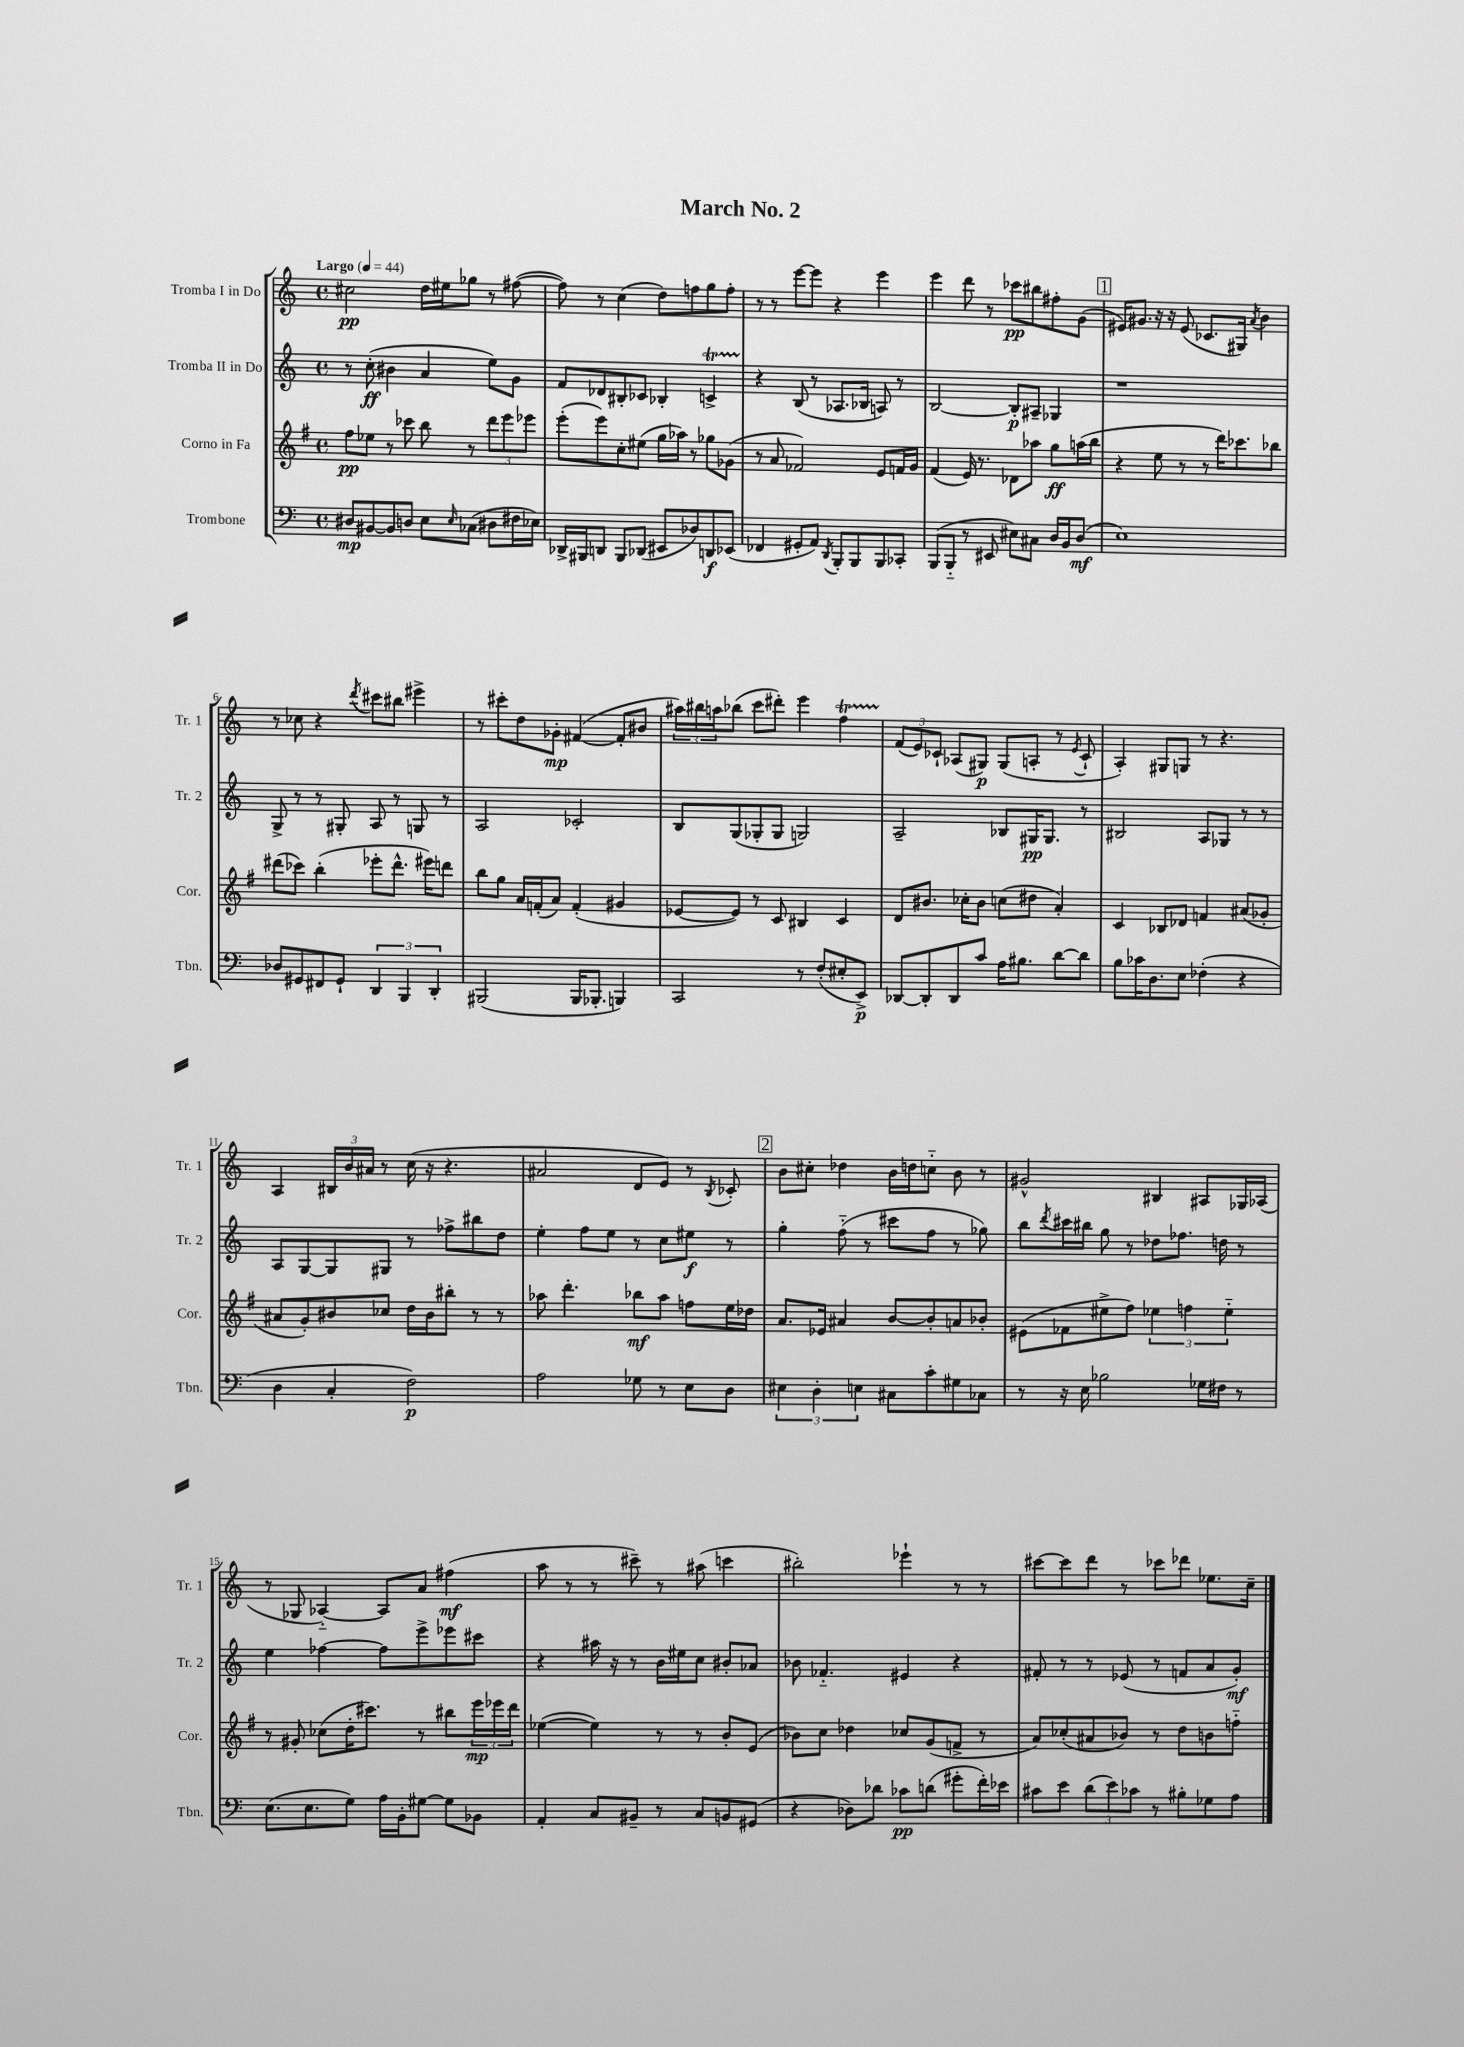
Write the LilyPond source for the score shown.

\header { title = "March No. 2" }
<<
\new StaffGroup <<
\new Staff = "s0" \with { instrumentName = "Tromba I in Do" shortInstrumentName = "Tr. 1" } {
    \clef treble \key c \major \defaultTimeSignature \time 4/4 \tempo "Largo" 4 = 44
    cis''2\pp d''16 eis''16 ges''8 r8 fis''8~( |
    fis''8) r8 c''4( d''8) f''8 g''8 f''8-. |
    r8 r8 e'''8~ e'''8 r4 e'''4 |
    e'''4 d'''8 r8 ces'''8\pp bis''8 fis''8-. g'8( |
    \mark \markup { \box "1" } eis'16) gis'8. r16 r16 eis'8( ces'8. gis16) \acciaccatura { a'8 } b'4 |
    r8 ces''8 r4 \acciaccatura { d'''8 } cis'''8 bis''8 eis'''4-> |
    r8 cis'''8-. d''8 ges'8-.\mp fis'4~( fis'8-. bis'8 |
    \tuplet 3/2 { ais''16) bis''16 a''16 } bes''8( c'''8 dis'''8-.) e'''4 f''4\startTrillSpan |
    \tuplet 3/2 { f'8\stopTrillSpan( e'8) ces'8-! } aes8( gis8\p) gis8( a8-. r8 \acciaccatura { e'8 } ces'8-! |
    a4-.) gis8 g8 r8 r4. |
    a4 \tuplet 3/2 { bis16 b'16 ais'16 } r8 c''16( r16 r4. |
    ais'2 d'8 e'8) r8 \acciaccatura { b8 } ces'8-. |
    \mark \markup { \box "2" } b'8 cis''8-. des''4 b'16 d''16 c''8-_ b'8 r8 |
    gis'2-^ bis4 ais8 ges16 aes16( |
    r8 ges8 aes4~-_) aes8 a'8 fis''4\mf( |
    a''8 r8 r8 cis'''8--) r8 ais''8( c'''4 |
    bis''2-.) ees'''4-! r8 r8 |
    cis'''8~ cis'''8 d'''8 r8 ces'''8 des'''8 ees''8. c''16-- \bar "|." |
}
\new Staff = "s1" \with { instrumentName = "Tromba II in Do" shortInstrumentName = "Tr. 2" } {
    \clef treble \key c \major \defaultTimeSignature \time 4/4
    r8 c''8-.\ff( bis'4 a'4 e''8) g'8 |
    f'8 des'8 bis8-. ces'8 bes4-. c'4->\startTrillSpan |
    r4\stopTrillSpan b8( r8 aes8. bes16 a8) r8 |
    b2~ b8-.\p ais8-- ges4 |
    \mark \markup { \box "1" } r1 |
    g8-> r8 r8 gis8-. a8 r8 g8 r8 |
    a2 ces'2-. |
    b8 g8( ges8-. ges8 g2) |
    a2-- bes8 gis16\pp gis8. r8 |
    bis2 a8 ges8 r8 r8 |
    a8 g8~ g8 gis8 r8 fes''8-> bis''8 d''8 |
    e''4-. f''8 e''8 r8 c''8 eis''8\f r8 |
    \mark \markup { \box "2" } g''4-. f''8-_( r8 cis'''8 f''8 r8 ges''8) |
    b''8 \acciaccatura { d'''8 } cis'''16 bis''16 g''8 r8 des''8 fes''8. d''16 r8 |
    e''4 fes''4~ fes''8 e'''8-> ees'''8 cis'''8 |
    r4 ais''16 r16 r8 b'16 eis''16 c''8 bis'8-. aes'8 |
    bes'8 fes'4.-_ eis'4 r4 |
    fis'8-. r8 r8 ees'8( r8 f'8 a'8 g'8-.\mf) \bar "|." |
}
\new Staff = "s2" \with { instrumentName = "Corno in Fa" shortInstrumentName = "Cor." } {
    \clef treble \key g \major \defaultTimeSignature \time 4/4
    fis''8\pp ees''8 r8 ces'''8 b''8 r8 \tuplet 3/2 { d'''8 e'''8 ees'''8 } |
    e'''8-.( e'''8) c''8-. eis''8( g''16 aes''16) r8 ges''8 ges'8( |
    r8 a'8 fes'2) e'8 f'16 g'16 |
    fis'4( e'16) r8. des'8 aes''8 g''8\ff a''16( b''16 |
    \mark \markup { \box "1" } r4 e''8 r8 r8 d'''16) ces'''8. bes''8 |
    dis'''8( ces'''8) b''4-.( ees'''8-. dis'''8.-^ eis'''16) d'''8 |
    b''8 g''8 a'16 f'16-.( a'8) f'4-.( gis'4 |
    ees'8~ ees'8) r8 c'8 bis4 c'4 |
    d'8 bis'8. ces''16-. bis'8 c''8( dis''8 a'4-.) |
    c'4 bes8 des'8 f'4 ais'8( ges'8-. |
    ais'8 g'8-.) bis'8 ces''8 d''16 bis'16 bis''8-. r8 r8 |
    aes''8 d'''4.-. bes''8\mf aes''8 f''8 e''16 des''16 |
    \mark \markup { \box "2" } a'8. ees'16 ais'4 b'8~ b'8-. a'8 bes'8-. |
    eis'8( fes'8 eis''8-> fis''8) \tuplet 3/2 { ees''4 f''4 ees''4-_ } |
    r8 gis'8-. ces''8( d''16-. cis'''8.) r8 bis''8 \tuplet 3/2 { e'''16\mp ees'''16 d'''16 } |
    ees''4~( ees''4) r8 r8 b'8-. e'8( |
    bes'8) c''8 des''4 ces''8 g'8( f'8-> r8 |
    a'8) ces''8-.( ais'8 bes'8) r8 d''8 b'8 f''8-_ \bar "|." |
}
\new Staff = "s3" \with { instrumentName = "Trombone" shortInstrumentName = "Tbn." } {
    \clef bass \key c \major \defaultTimeSignature \time 4/4
    dis8\mp bis,8~ bis,8 d8 e8 \grace { e16 } ces8( dis8 fis16 ees16) |
    des,16-> bis,,16 d,8 bis,,8 des,8( eis,8 des8) d,8\f ees,8( |
    fes,4 gis,8-. a,8) \acciaccatura { d,8 } b,,8-. b,,8 b,,8 ces,8-. |
    b,,8( b,,8-_ r8 eis,8 eis8) cis8 d16 b,16 d8\mf( |
    \mark \markup { \box "1" } e1) |
    des8 gis,8 fis,8 gis,8-! \tuplet 3/2 { d,4 b,,4 d,4-. } |
    bis,,2( bis,,16 bes,,8.-. b,,4) |
    c,2 r8 f8-.( eis8-. e,8->\p) |
    des,8~ des,8-. des,8 c'8 a16 bis8. d'8~ d'8 |
    b8 ces'16 d8. e8 fes4-.( r4 |
    d4 c4-. f2\p) |
    a2 ges8 r8 e8 d8 |
    \mark \markup { \box "2" } \tuplet 3/2 { eis4 d4-. e4 } cis8 c'8-. gis8 ces8 |
    r8 r16 e16 bes2 ges16 fis16 r8 |
    e8.( e8. g8) a16 b,16-. gis8~ gis8 bes,8 |
    a,4-. c8 bis,8-- r8 c8 b,8 gis,8( |
    r4 des8) des'8 ces'8\pp d'8( gis'8-. f'16-.) ees'16 |
    cis'8 e'8 \tuplet 3/2 { d'8( e'8) ces'8 } r8 bis8-. ges8 a8 \bar "|." |
}
>>
>>
